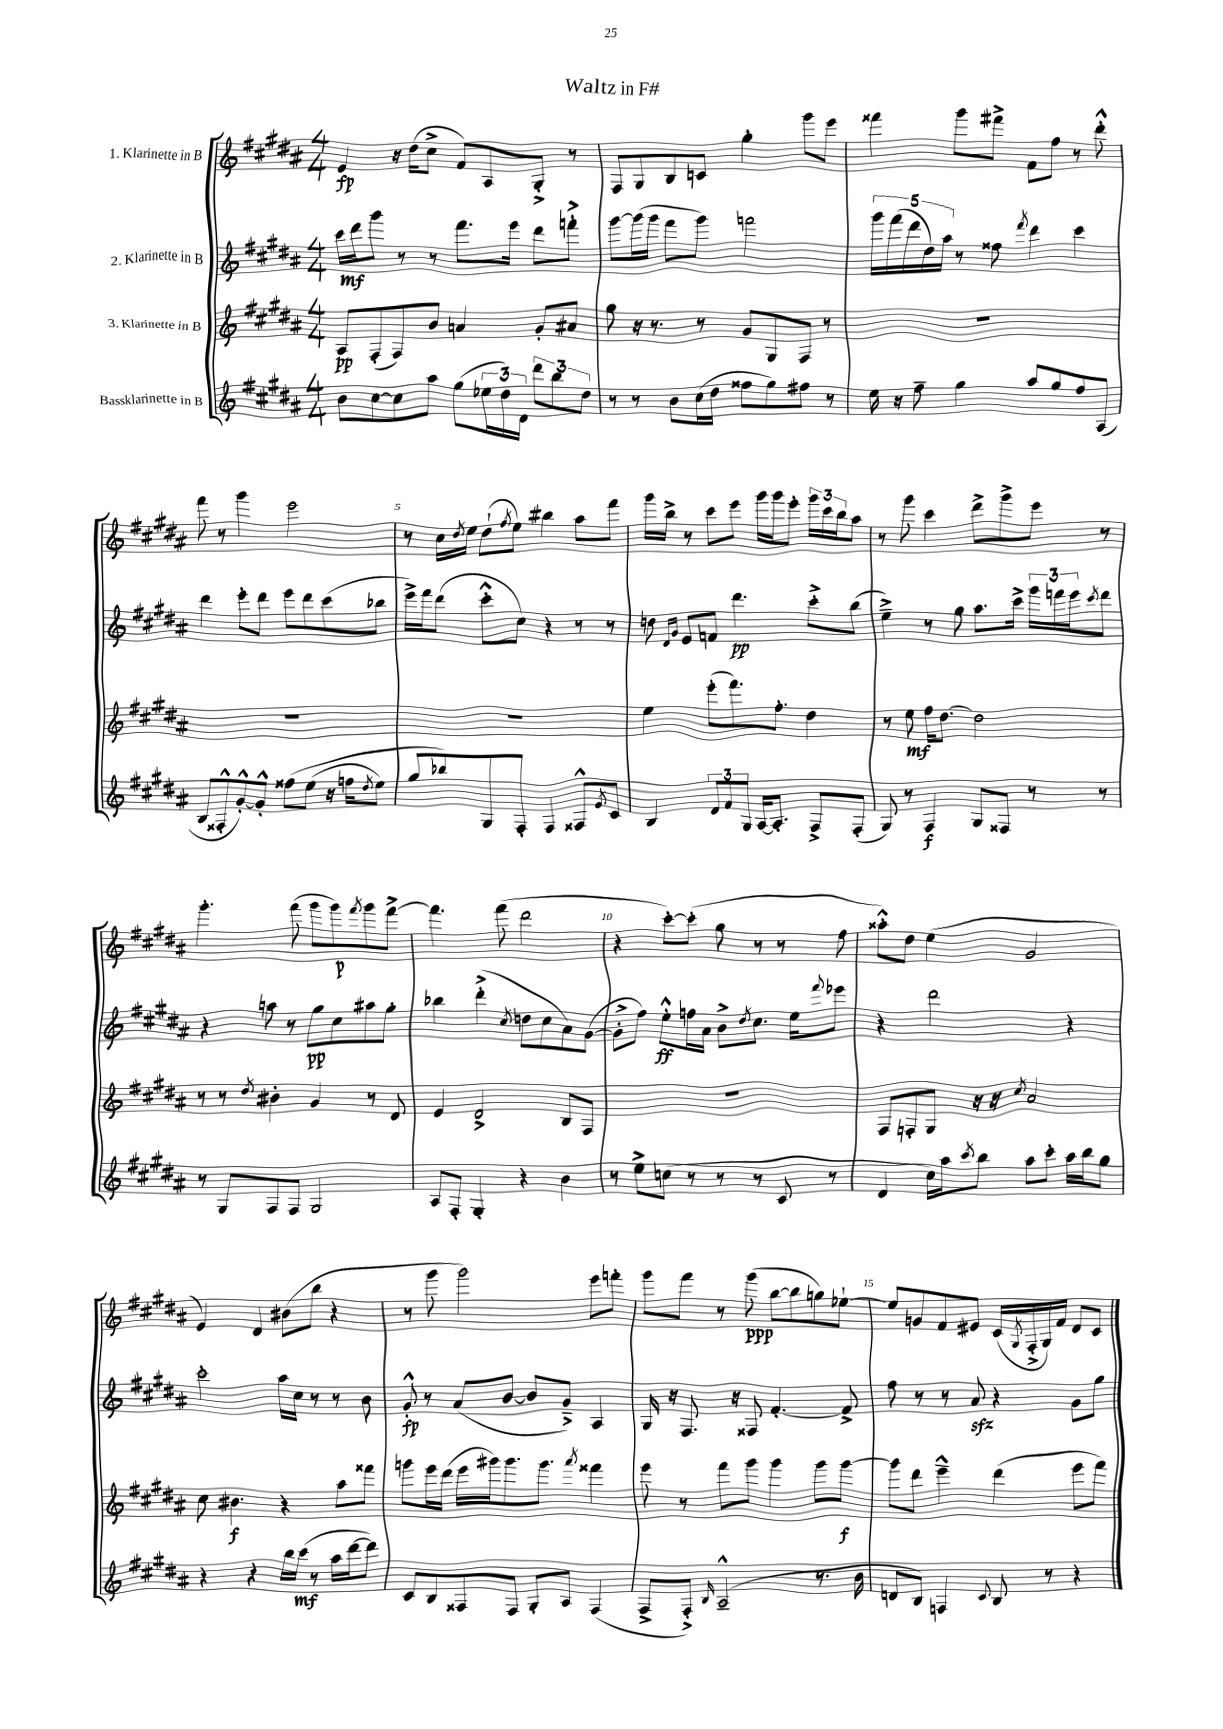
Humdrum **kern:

**kern	**dynam	**kern	**dynam	**kern	**dynam	**kern	**dynam
*part4	*part4	*part3	*part3	*part2	*part2	*part1	*part1
*staff4	*staff4	*staff3	*staff3	*staff2	*staff2	*staff1	*staff1
*I"Bassklarinette in B	*	*I"3. Klarinette in B	*	*I"2. Klarinette in B	*	*I"1. Klarinette in B	*
*clefG2	*	*clefG2	*	*clefG2	*	*clefG2	*
*k[f#c#g#d#a#]	*	*k[f#c#g#d#a#]	*	*k[f#c#g#d#a#]	*	*k[f#c#g#d#a#]	*
*M4/4	*	*M4/4	*	*M4/4	*	*M4/4	*
=1	=1	=1	=1	=1	=1	=1	=1
8b\L	.	8A#/L	pp	16ccc#\LL	mf	4e/	fp
.	.	.	.	16ddd#\J	.	.	.
[8cc#\	.	(8F#'/	.	8ggg#\J	.	.	.
8cc#\]	.	8F#/)	.	8r	.	16r	.
.	.	.	.	.	.	(16dd#\KL	.
8aa#\J	.	8b/J	.	8r	.	8cc#^\J	.
(8gg#\L	.	4an/	.	8.fff#\L	.	8f#/L)	.
24ee-X\L	.	.	.	.	.	8A#/	.
24dd#\)	.	.	.	.	.	.	.
.	.	.	.	16eee\Jk	.	.	.
24d#\JJ	.	.	.	.	.	.	.
12ddd#\L	.	8g#'/L	.	8ddd#\L	.	8G#'^/J	.
12bb\	.	.	.	.	.	.	.
.	.	8a#X/J	.	8fffn'^\J	.	8r	.
12dd#\J	.	.	.	.	.	.	.
=2	=2	=2	=2	=2	=2	=2	=2
8r	.	8gg#\	.	[8ggg#\L	.	8F#/L	.
8r	.	16r	.	(16ggg#\L]	.	8G#/	.
.	.	8.r	.	16ggg#\JJ	.	.	.
8b\L	.	.	.	8fff#\L	.	8B/	.
(16cc#\L	.	8r	.	8ggg#\J)	.	8cn/J	.
16dd#\JJ	.	.	.	.	.	.	.
8ff##X\L	.	8g#/L	.	2fffn\	.	4gg#'\	.
8gg#\)	.	8G#/	.	.	.	.	.
8ff#X\J	.	8F#/J	.	.	.	8ggg#\L	.
8r	.	8r	.	.	.	8eee\J	.
=3	=3	=3	=3	=3	=3	=3	=3
16ee\	.	1r	.	20ggg#\LL	.	4fff##X\	.
.	.	.	.	(20fff#\	.	.	.
16r	.	.	.	.	.	.	.
.	.	.	.	20ddd#\	.	.	.
8ff#~\	.	.	.	.	.	.	.
.	.	.	.	20dd#\)	.	.	.
.	.	.	.	20aa#\JJ	.	.	.
4gg#\	.	.	.	8r	.	8ggg#\L	.
.	.	.	.	8ff##X\	.	8fff#X^\J	.
.	.	.	.	8qfff#/	.	.	.
8aa#/L	.	.	.	4ddd#\	.	8f#\L	.
8gg#/	.	.	.	.	.	8ff#\J	.
8ff#/	.	.	.	4ccc#\	.	8r	.
(8A#/J	.	.	.	.	.	8ddd#'^^\	.
!!LO:LB:g=z
=4	=4	=4	=4	=4	=4	=4	=4
8B/L	.	1r	.	4ddd#\	.	8fff#\	.
8F##X'^^/	.	.	.	.	.	8r	.
[8g#'^^/)	.	.	.	8eee'\L	.	4ggg#\	.
8g#'^^/J]	.	.	.	8ddd#\J	.	.	.
(8ff##X\L	.	.	.	8eee\L	.	2eee\	.
(8ee\J	.	.	.	8ddd#\	.	.	.
16r	.	.	.	(8ccc#\	.	.	.
16ffn\KL	.	.	.	.	.	.	.
8qdd#/	.	.	.	.	.	.	.
8ee\J)	.	.	.	8bb-X\J	.	.	.
=5	=5	=5	=5	=5	=5	=5	=5
8gg#/L	.	1r	.	16eee^\LL)	.	8r	.
.	.	.	.	16fff#\J	.	.	.
8bb-X/)	.	.	.	(8ddd#\J	.	16cc#\LL	.
.	.	.	.	.	.	8qdd#/	.
.	.	.	.	.	.	16ee\JJ	.
8G#/	.	.	.	8ccc#'^^\L	.	(8dd#`\L	.
.	.	.	.	.	.	8qff#/	.
8F#'/J	.	.	.	8cc#\J)	.	8ee\J)	.
4F#/	.	.	.	4r	.	4bb#X\	.
8F##X^^/L	.	.	.	8r	.	8aa#\L	.
8qe/	.	.	.	.	.	.	.
8c#/J	.	.	.	8r	.	8fff#\J	.
=6	=6	=6	=6	=6	=6	=6	=6
4B/	.	4ee\	.	8ddn\	.	16ggg#\LL	.
.	.	.	.	.	.	16bb^\JJ	.
.	.	.	.	16qqd#/LL	.	.	.
.	.	.	.	16qqg#/JJ	.	.	.
.	.	.	.	8e/L	.	8r	.
12d#/L	.	(8eee'\L	.	8fn/J	.	8ccc#\L	.
12f#/	.	.	.	.	.	.	.
.	.	8.fff#\)	.	4.ddd#\	pp	8eee\J	.
12G#/J	.	.	.	.	.	.	.
[16A#/KL	.	.	.	.	.	16ggg#\LL	.
8.A#'/J]	.	8.ff#'\J	.	.	.	16ggg#\J	.
.	.	.	.	.	.	8eee'\J	.
8F#^/L	.	4dd#\	.	8ccc#'^\L	.	24ggg#\LL	.
.	.	.	.	.	.	24ccc#\	.
.	.	.	.	.	.	24bb\J	.
(8F#'/J	.	.	.	(8bb\J	.	8aa#\J	.
=7	=7	=7	=7	=7	=7	=7	=7
8G#/)	.	8r	.	4ee~^\)	.	8r	.
8r	.	8ee\	mf	.	.	8ggg#\	.
4F#/	f	16ff#\KL	.	8r	.	4ccc#\	.
.	.	[8.dd#\J	.	.	.	.	.
.	.	.	.	8gg#\	.	.	.
8G#/L	.	2dd#\]	.	8.aa#\L	.	8ddd#^\L	.
8F##X/J	.	.	.	.	.	8ggg#^\	.
.	.	.	.	16ccc#^\Jk	.	.	.
8r	.	.	.	24ggg#\LL	.	8eee\J	.
.	.	.	.	24fffn\	.	.	.
.	.	.	.	24eee\J	.	.	.
.	.	.	.	8qccc#/	.	.	.
8r	.	.	.	8ddd#\J	.	8r	.
!!LO:LB:g=z
=8	=8	=8	=8	=8	=8	=8	=8
8r	.	8r	.	4r	.	4.ggg#'\	.
8G#/L	.	8r	.	.	.	.	.
.	.	8qdd#/	.	.	.	.	.
8F#/	.	4b#X'\	.	8aan\	.	.	.
8F#/J	.	.	.	8r	.	(8fff#\	.
2G#/	.	4g#/	.	8gg#\L	pp	8ggg#\L	.
.	.	.	.	8cc#\	.	8ggg#\)	p
.	.	.	.	.	.	8qfff#/	.
.	.	8r	.	8aa#X\	.	8ggg#\	.
.	.	8d#/	.	8gg#'\J	.	[8fff#^\J	.
=9	=9	=9	=9	=9	=9	=9	=9
8A#/L	.	4e/	.	4bb-X\	.	4.fff#\]	.
8F#'/J	.	.	.	.	.	.	.
4G#'/	.	2d#^/	.	(4ddd#'^\	.	.	.
.	.	.	.	.	.	(8fff#\	.
.	.	.	.	8qcc#/	.	.	.
4r	.	.	.	8ddn\L	.	2ddd#\	.
.	.	.	.	8cc#\	.	.	.
4b\	.	8B/L	.	8a#\)	.	.	.
.	.	8F#/J	.	([8g#\J	.	.	.
=10	=10	=10	=10	=10	=10	=10	=10
8r	.	1r	.	8g#'^\L]	.	4r	.
8ee^\L	.	.	.	8ff#\J)	.	.	.
(8ccn\J	.	.	.	8ee'^^\L	ff	[8ccc#'\L)	.
8r	.	.	.	16ffn\L	.	(8ccc#'\J]	.
.	.	.	.	16a#\JJ	.	.	.
8r	.	.	.	8b^\L	.	8gg#\	.
.	.	.	.	8qdd#/	.	.	.
8r	.	.	.	8.cc#\J	.	8r	.
8c#/	.	.	.	.	.	8r	.
.	.	.	.	16ee\KL	.	.	.
.	.	.	.	8qqfff#/	.	.	.
8r	.	.	.	8eee-X\J	.	8ff#\	.
=11	=11	=11	=11	=11	=11	=11	=11
4d#/	.	8F#/L	.	4r	.	8aa##X'^^\L)	.
.	.	8Fn'/	.	.	.	8dd#\J	.
16cc#\LL)	.	8G#/J	.	2ddd#\	.	(4ee\	.
16aa#\J	.	.	.	.	.	.	.
8qccc#/	.	.	.	.	.	.	.
8bb\J	.	16r	.	.	.	.	.
.	.	16r	.	.	.	.	.
.	.	8qcc#/	.	.	.	.	.
8aa#\L	.	2a#/	.	.	.	2g#/	.
8ccc#'\J	.	.	.	.	.	.	.
16aa#\LL	.	.	.	4r	.	.	.
16bb\J	.	.	.	.	.	.	.
8gg#\J	.	.	.	.	.	.	.
!!LO:LB:g=z
=12	=12	=12	=12	=12	=12	=12	=12
4r	.	8cc#\	.	2ccc#'\	.	4e/)	.
.	.	4.b#X\	f	.	.	.	.
4r	.	.	.	.	.	4d#/	.
16bb\LL	.	4r	.	16aa#\LL	.	(8b#X\L	.
(16ccc#\JJ	mf	.	.	16cc#\JJ	.	.	.
8r	.	.	.	8r	.	8bb\J	.
16aa#\LL	.	8aa#\L	.	8r	.	4r	.
[16ddd#\J	.	.	.	.	.	.	.
8ddd#\J])	.	8fff##X\J	.	8b\	.	.	.
=13	=13	=13	=13	=13	=13	=13	=13
8c#/L	.	8gggn\L	.	8g#'^^/	fp	8r	.
8B/	.	16eee\L	.	8r	.	8ggg#\	.
.	.	(16ddd#\JJ	.	.	.	.	.
8F##X/	.	16eee\LL	.	(8a#/L	.	2ggg#\)	.
.	.	16ggg#X\J)	.	.	.	.	.
8F##/J	.	8.ggg#\	.	[8b/J	.	.	.
8G#'/L	.	.	.	8b/L]	.	.	.
.	.	8.ggg#\J	.	.	.	.	.
8A#/J	.	.	.	8g#~^/J)	.	.	.
.	.	8qaaa#/	.	.	.	.	.
(4F##/	.	4fff##X\	.	4A#/	.	8eee\L	.
.	.	.	.	.	.	8fffn'\J	.
=14	=14	=14	=14	=14	=14	=14	=14
8F#^/L	.	8eee\	.	16G#/	.	8ggg#\L	.
.	.	.	.	16r	.	.	.
8F#'^/J)	.	8r	.	8.F#/	.	8fff#\J	.
16qqB/	.	.	.	.	.	.	.
(2A#~^^/	.	8fff#\L	.	.	.	8r	.
.	.	.	.	16r	.	.	.
.	.	8ggg#\J	.	8F##X/	.	(8ggg#\	ppp
.	.	4ggg#\	.	[4.f#'/	.	[8bb\L	.
.	.	.	.	.	.	8bb\]	.
8.r	.	8ggg#\L	.	.	.	8ggn\)	.
.	.	[8ggg#\J	f	8f#^/]	.	[8ee-X`\J	.
16b\	.	.	.	.	.	.	.
=15	=15	=15	=15	=15	=15	=15	=15
8dn/L	.	8ggg#\L]	.	8ff#\	.	8ee-/L]	.
8B/J)	.	8ddd#\J	.	8r	.	8gn/	.
4Fn/	.	4eee~^^\	.	8r	.	8f#/	.
.	.	.	.	8a#zz/	.	8e#X/J	.
8qqc#/	.	.	.	.	.	.	.
8B/	.	(4ddd#\	.	4r	.	(16c#/LL	.
.	.	.	.	.	.	8qG#/	.
.	.	.	.	.	.	16F#'^/	.
8r	.	.	.	.	.	16G#/)	.
.	.	.	.	.	.	16f#/JJ	.
4r	.	8eee\L	.	8g#\L	.	8d#/L	.
.	.	8fff#\J)	.	8gg#\J	.	8c#/J	.
==	==	==	==	==	==	==	==
*-	*-	*-	*-	*-	*-	*-	*-
